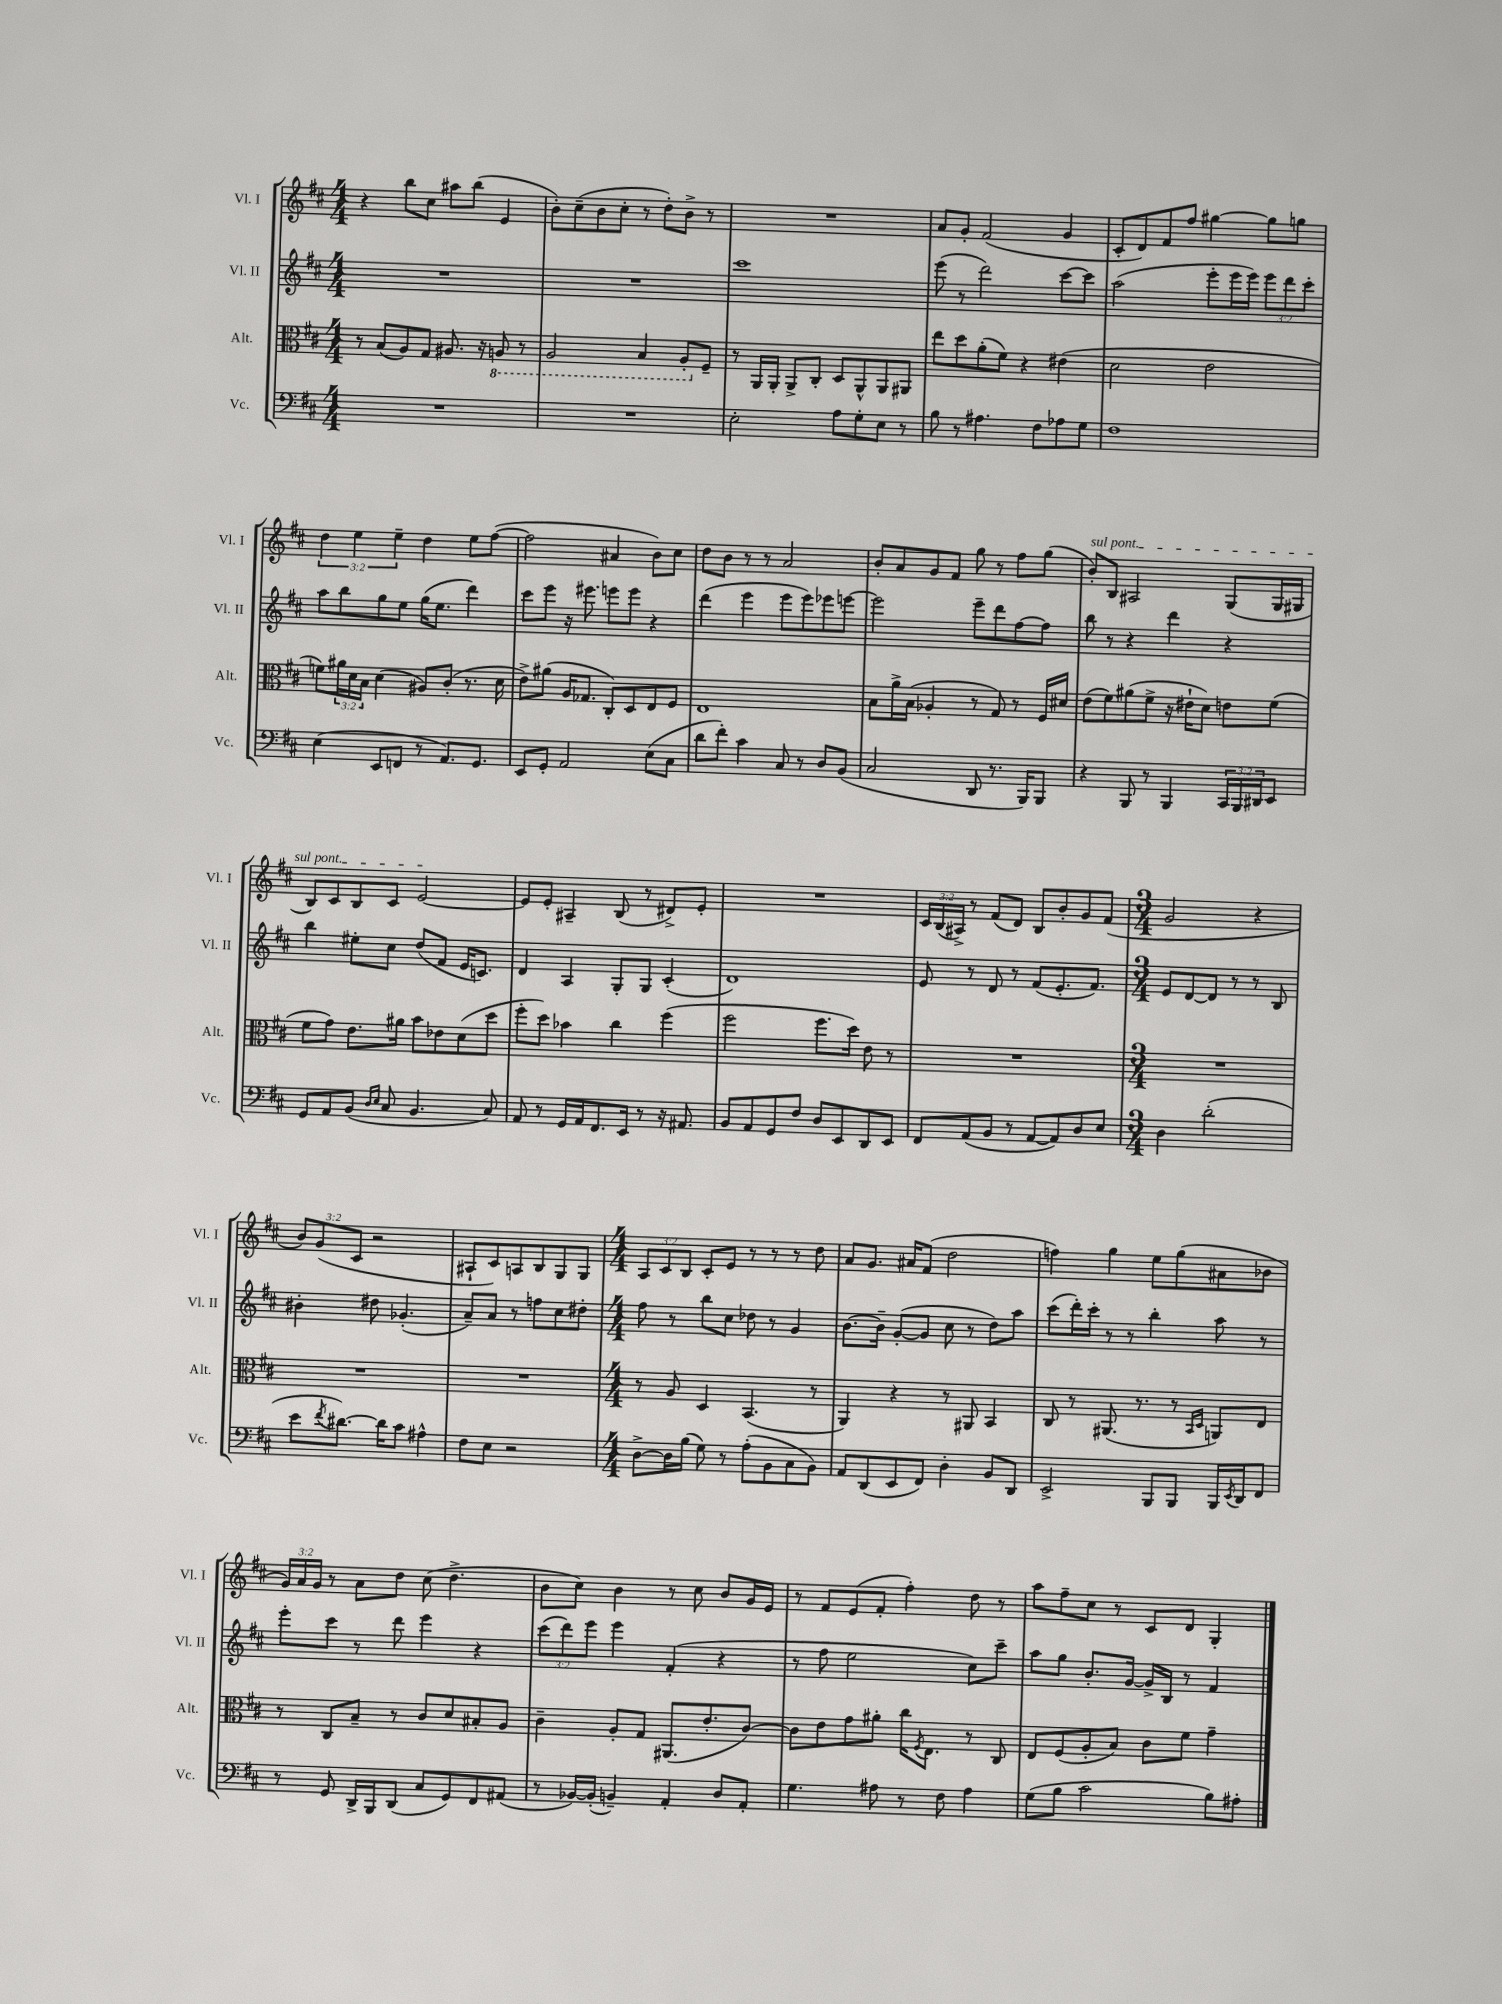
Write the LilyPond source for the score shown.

<<
\new StaffGroup <<
\new Staff = "s0" \with { instrumentName = "Vl. I" shortInstrumentName = "Vl. I" } {
    \clef treble \key d \major \numericTimeSignature \time 4/4 \override Staff.TupletNumber.text = #tuplet-number::calc-fraction-text
    r4 b''8 cis''8 ais''8 b''8( e'4 |
    b'8-.) cis''8--( b'8 cis''8-. r8 d''8-.) b'8-> r8 |
    R1 |
    a'8 g'8-. fis'2( g'4 |
    cis'8-. d'8) fis'8 fis''8 gis''4~ gis''8 g''8 |
    \tuplet 3/2 { d''4 e''4 e''4-- } d''4 e''8 fis''8~( |
    fis''2 ais'4 b'8) cis''8 |
    d''8 b'8 r8 r8 a'2 |
    b'8-. a'8 g'8 fis'8 g''8 r8 fis''8 g''8( |
    \once \override TextSpanner.bound-details.left.text = \markup { \italic "sul pont." } b'8-.\startTextSpan) b8 ais2 g8( g16 gis16 |
    b8) cis'8 b8 cis'8 e'2~\stopTextSpan |
    e'8 e'8-. ais4-- b8( r8 dis'8->) e'8-. |
    R1 |
    \tuplet 3/2 { cis'16 b16( ais16->) } r8 fis'8( d'8) b8 b'8-. g'8 fis'8( |
    \numericTimeSignature \time 3/4 g'2 r4 |
    \tuplet 3/2 { b'8) g'8( cis'8 } r2 |
    ais8-! cis'8) a8 b8 g8 g8 |
    \numericTimeSignature \time 4/4 \tuplet 3/2 { a8 cis'8 b8 } cis'8-. e'8 r8 r8 r8 d''8 |
    a'8 g'8. ais'16 fis'8( d''2 |
    f''4) g''4 e''8 g''8( ais'8 bes'8 |
    \tuplet 3/2 { g'16) a'16 g'16 } r8 a'8 d''8 cis''8( d''4.-> |
    b'8 cis''8) b'4 r8 cis''8 b'8 g'16 e'16 |
    r8 fis'8 e'8( fis'8-. fis''4-.) d''8 r8 |
    a''8 fis''8-- cis''8 r8 cis'8 d'8 g4-. \bar "|." |
}
\new Staff = "s1" \with { instrumentName = "Vl. II" shortInstrumentName = "Vl. II" } {
    \clef treble \key d \major \numericTimeSignature \time 4/4 \override Staff.TupletNumber.text = #tuplet-number::calc-fraction-text
    R1 |
    R1 |
    cis'''1 |
    e'''8( r8 d'''2) cis'''8~ cis'''8 |
    a''2( e'''8-. e'''16 e'''16) \tuplet 3/2 { e'''8 d'''8 cis'''8-. } |
    a''8 b''8 g''8 e''8 g''16( e''8. d'''4) |
    cis'''8 e'''8 r16 eis'''8. e'''8 e'''8 r4 |
    d'''4( e'''4 e'''8 e'''8) ees'''8 e'''8~ |
    e'''2 e'''8-- d'''8 fis''8~ fis''8 |
    b''8 r8 r4 d'''4 r4 |
    b''4 eis''8-. cis''8 d''8( fis'8 e'16 c'8.) |
    d'4 a4 g8-. g8 cis'4-.( |
    d'1) |
    e'8 r8 d'8 r8 fis'8( e'8.-. fis'8.) |
    \numericTimeSignature \time 3/4 e'8 d'8~ d'8 r8 r8 b8 |
    bis'4-. dis''8 ges'4.-.( |
    a'8--) a'8 r8 f''8 cis''8 dis''8-. |
    \numericTimeSignature \time 4/4 fis''8 r8 b''8 cis''8 des''8 r8 g'4 |
    b'8.~ b'16-- g'8~-.( g'8 cis''8 r8 d''8) a''8 |
    cis'''8( d'''16-.) cis'''16-. r8 r8 b''4-. a''8 r8 |
    e'''8-. cis'''8 r8 d'''8 e'''4 r4 |
    \tuplet 3/2 { cis'''8( d'''8) e'''8 } e'''4 fis'4-.( r4 |
    r8 fis''8 e''2 cis''8) cis'''8-- |
    a''8 g''8 b'8.-. g'16~ g'16-> b16 r8 fis'4 \bar "|." |
}
\new Staff = "s2" \with { instrumentName = "Alt." shortInstrumentName = "Alt." } {
    \clef alto \key d \major \numericTimeSignature \time 4/4 \override Staff.TupletNumber.text = #tuplet-number::calc-fraction-text
    r8 b8( a8) g8 ais8. r16 \ottava #-1 a,!8 r8 |
    a,2 b,4 a,8-. \ottava #0 fis8-- |
    r8 a,16 a,16-. a,8-> cis8-. d8 a,8-^ a,8 ais,8 |
    e''8 d''8 a'8-.( fis'8) r4 eis'4( |
    d'2 e'2 |
    f'8) \tuplet 3/2 { ais'16 d'16 b16 } d'4( ais8) cis'8-.( r8. d'16 |
    e'8->) ais'8( a16 ges8. cis8-.) d8 e8 fis8 |
    e1 |
    b8 a'16-> b16( aes4-. r8 g8) r8 fis16 dis'16 |
    e'8( fis'8) ais'8( fis'8-> r16 eis'16-! d'8) e'8 fis'8( |
    fis'8 g'8) e'8. ais'16 b'8 ees'8 d'8( d''8 |
    fis''8-. d''8) bes'4 cis''4 fis''4( |
    fis''2 fis''8. d''16) e'8 r8 |
    R1 |
    \numericTimeSignature \time 3/4 R2. |
    R2. |
    R2. |
    \numericTimeSignature \time 4/4 r8 a8 d4 b,4.( r8 |
    a,4) r4 r8 ais,8 b,4 |
    cis8 r8 ais,8.( r8. r8 \grace { b,16 d16 } a,8) e8 |
    r8 cis8 b8-- r8 cis'8 d'8 bis8-. a8 |
    cis'4-- a8-. g8 ais,8.( e'8.-. cis'8~) |
    cis'8 e'8 g'8 ais'8-. cis''16 \acciaccatura { fis8 } e8. r8 cis8 |
    e8 fis8( a8-. b8) cis'8 fis'8 g'4-- \bar "|." |
}
\new Staff = "s3" \with { instrumentName = "Vc." shortInstrumentName = "Vc." } {
    \clef bass \key d \major \numericTimeSignature \time 4/4 \override Staff.TupletNumber.text = #tuplet-number::calc-fraction-text
    R1 |
    R1 |
    e2-. a8 g8-. e8 r8 |
    b8 r8 ais4. fis8 aes8 g8 |
    fis1 |
    e4( e,8 f,8 r8 a,8.) g,8. |
    e,8 g,8-. a,2 e8( cis8 |
    d'8 fis'8-.) cis'4 cis8 r8 d8 b,8( |
    cis2 d,8 r8. b,,16) b,,8 |
    r4 b,,8 r8 b,,4 \tuplet 3/2 { cis,16 b,,16 dis,16 } e,8 |
    g,8 a,8 b,8( \grace { d16 e16 } cis8 b,4. cis8) |
    a,8 r8 g,16 a,16 fis,8. e,16 r8 r16 ais,8. |
    b,8 a,8 g,8 fis8 d8 e,8 d,8 e,8 |
    fis,8 a,8( b,8 r8 a,8~ a,8) d8 e8 |
    \numericTimeSignature \time 3/4 d4 d'2-.( |
    e'8 \acciaccatura { fis'8 } dis'8.~) dis'16 cis'8 ais4-^ |
    fis8 e8 r2 |
    \numericTimeSignature \time 4/4 d8~-> d16 b16( g8) r8 a8-.( b,8 cis8 b,8) |
    a,8 d,8( e,8 fis,8) d4-. b,8 d,8 |
    e,2-> b,,8 b,,8 b,,16 \acciaccatura { e,8 } d,16 fis,8 |
    r8 g,8 d,16-> b,,16 d,8( cis8 g,8) fis,8 ais,8( |
    r8 bes,16~) bes,16-.( b,4--) a,4-. d8 a,8-. |
    g4. ais8 r8 fis8 ais4 |
    g8( b8 cis'2 b8) ais8-. \bar "|." |
}
>>
>>
\layout { \context { \Score \remove "Bar_number_engraver" } }
